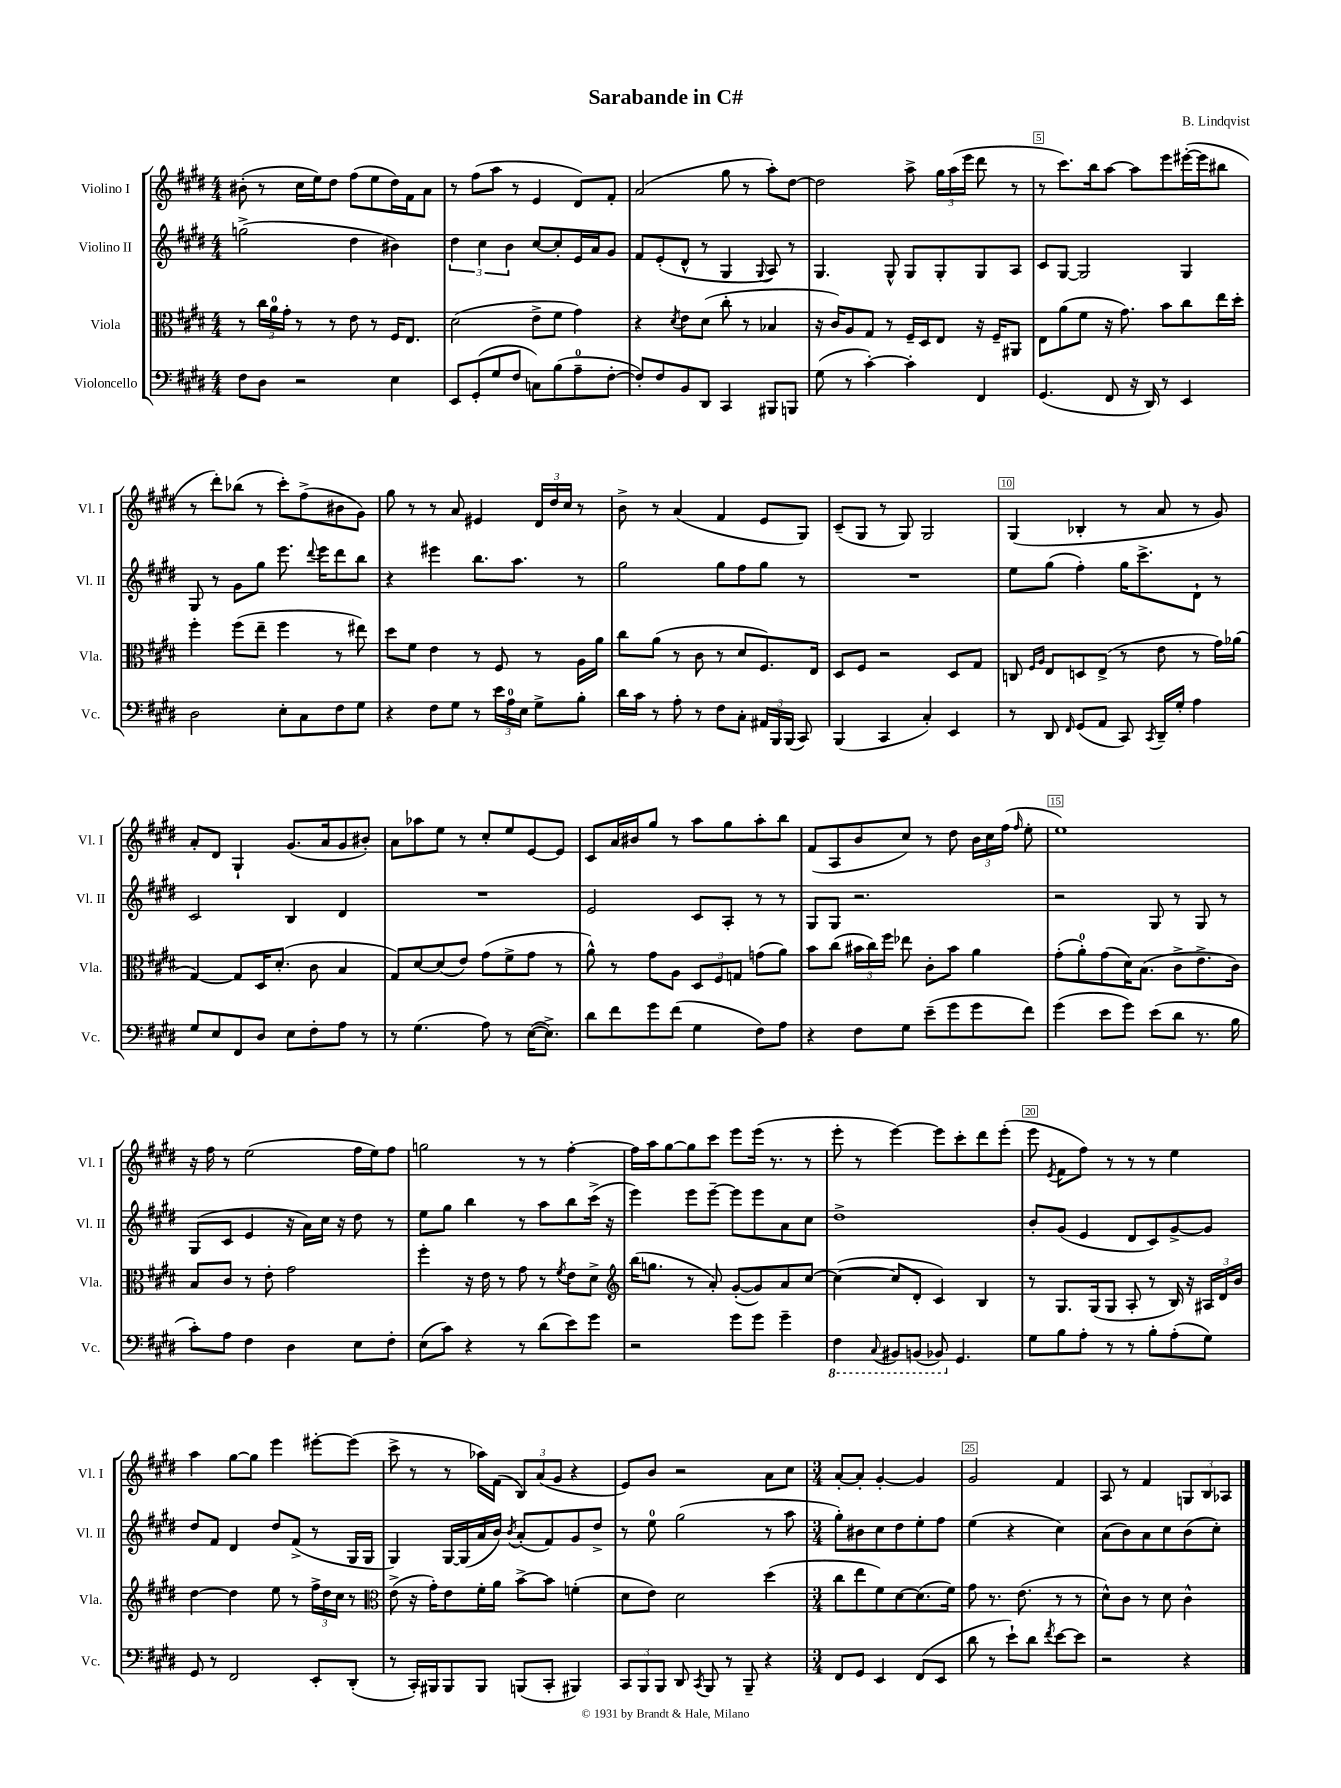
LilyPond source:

\header { title = "Sarabande in C#" composer = "B. Lindqvist" }
<<
\new StaffGroup <<
\new Staff = "s0" \with { instrumentName = "Violino I" shortInstrumentName = "Vl. I" } {
    \clef treble \key e \major \numericTimeSignature \time 4/4
    \autoBeamOff bis'8-.( r8 cis''16[ e''16) dis''8] fis''8[( e''8 dis''16) fis'16 a'8] |
    r8 fis''8[( a''8] r8 e'4 dis'8[) fis'8]-. |
    a'2( gis''8 r8 a''8[-.) dis''8]~ |
    dis''2 a''8-> \tuplet 3/2 { gis''16[ a''16( e'''16] } dis'''8 r8 |
    r8 cis'''8.[) b''16 a''8]~ a''8[ e'''8 eis'''16~-.( eis'''16 bis''8] |
    r8 dis'''8[-.) bes''8]( r8 cis'''8[-.) fis''8->( bis'8 gis'8]) |
    gis''8 r8 r8 a'8 eis'4 \tuplet 3/2 { dis'16[ dis''16 cis''16] } r8 |
    b'8-> r8 a'4( fis'4 e'8[ gis8]) |
    cis'8[--( gis8] r8 gis8) gis2 |
    gis4( bes4-. r8 a'8 r8 gis'8) |
    a'8[-. dis'8] gis4-! gis'8.[( a'16 gis'8 bis'8]-.) |
    a'8[ aes''8 e''8] r8 cis''8[-. e''8 e'8~ e'8] |
    cis'8[ a'16 bis'16 gis''8] r8 a''8[ gis''8 a''8-. b''8] |
    fis'8[( a8 b'8 cis''8]) r8 dis''8 \tuplet 3/2 { b'16[ cis''16 fis''16]( } \grace { fis''16 } e''8-. |
    e''1) |
    r16 fis''16 r8 e''2( fis''16[ e''16) fis''8] |
    g''2 r8 r8 fis''4~-. |
    fis''16[ a''16 gis''8~ gis''8 cis'''8] e'''8[ e'''16]( r8. r8 |
    e'''8-. r8 e'''4~) e'''8[ cis'''8-. dis'''8 e'''8]-.( |
    e'''8 \acciaccatura { e'8 } fis'8[ fis''8]) r8 r8 r8 e''4 |
    a''4 gis''8[~ gis''8] e'''4 eis'''8[~-. eis'''8]( |
    cis'''8-> r8 r8 aes''16[) fis'16]( \tuplet 3/2 { b8[) a'8( gis'8] } r4 |
    e'8[) b'8] r2 a'8[ cis''8] |
    \numericTimeSignature \time 3/4 a'8[~-. a'8]-. gis'4~-. gis'4 |
    gis'2 fis'4 |
    a8 r8 fis'4 \tuplet 3/2 { g8[ b8 aes8] } \bar "|." |
}
\new Staff = "s1" \with { instrumentName = "Violino II" shortInstrumentName = "Vl. II" } {
    \clef treble \key e \major \numericTimeSignature \time 4/4
    \autoBeamOff g''2->( dis''4 bis'4) |
    \tuplet 3/2 { dis''4 cis''4 b'4 } cis''8[~ cis''8-. e'16 a'16 gis'8] |
    fis'8[ e'8-.( dis'8]-^ r8 gis4 \appoggiatura { gis8 } a8) r8 |
    gis4. gis8-^ gis8[ gis8-. gis8 a8] |
    cis'8[ gis8]~ gis2 gis4 |
    gis8 r8 gis'8[ gis''8] e'''8. \appoggiatura { dis'''8 } e'''16[ dis'''8 b''8] |
    r4 eis'''4 b''8.[ a''8.] r8 |
    gis''2 gis''8[ fis''8 gis''8] r8 |
    R1 |
    e''8[ gis''8]( fis''4-.) gis''16[ cis'''8.-> dis'8]-! r8 |
    cis'2 b4 dis'4 |
    R1 |
    e'2 cis'8[ a8]-. r8 r8 |
    gis8[ gis8] r2. |
    r2 gis8 r8 gis8 r8 |
    gis8[( cis'8] e'4 r16 a'16[) cis''16] r16 dis''8 r8 |
    e''8[ gis''8] b''4 r8 a''8[ b''8 cis'''16]->( r16 |
    e'''4) e'''8[ e'''8]~-- e'''8[ e'''8 a'8 cis''8] |
    dis''1-> |
    b'8[-. gis'8]( e'4 dis'8[ cis'8) gis'8~-> gis'8] |
    dis''8[ fis'8] dis'4 dis''8[ fis'8]->( r8 gis16[ gis16] |
    gis4) gis16[~ gis16( a'16 b'16]) \acciaccatura { b'8 } a'8[-.( fis'8) gis'8 dis''8]-> |
    r8 e''8-0 gis''2( r8 a''8 |
    \numericTimeSignature \time 3/4 gis''8[-.) bis'8 cis''8 dis''8 e''8-. fis''8] |
    e''4( r4 cis''4) |
    a'8[( b'8) a'8 cis''8 b'8( cis''8]-.) \bar "|." |
}
\new Staff = "s2" \with { instrumentName = "Viola" shortInstrumentName = "Vla." } {
    \clef alto \key e \major \numericTimeSignature \time 4/4
    \autoBeamOff r8 \tuplet 3/2 { cis''16[ a'16-0 gis'16]-. } r8 r8 e'8 r8 fis16[ e8.] |
    dis'2( e'8[-> fis'8] gis'4) |
    r4 \acciaccatura { dis'8 } e'8[ dis'8]( cis''8-. r8 bes4 |
    r16 cis'16[) a8 gis8] r8 fis16[-- dis16 e8] r16 fis16[-- ais,8] |
    e8[ a'8( fis'8] r16 gis'8.) b'8[ cis''8 e''16 dis''16]-. |
    fis''4-. fis''8[( e''8]-- fis''4 r8 eis''8) |
    dis''8[ fis'8] e'4 r8 fis8 r8 a16[ a'16] |
    cis''8[ a'8]( r8 cis'8 r8 dis'8[ fis8.) e16] |
    dis8[ fis8] r2 dis8[ gis8] |
    c8 \grace { fis16[ a16] } e8[ d8 e8]->( r8 e'8 r8 gis'16[) aes'16]( |
    gis4~) gis8[ dis16 dis'8.]-.( cis'8 b4 |
    gis8[) dis'8~ dis'8( e'8]) gis'8[( fis'8-> gis'8] r8 |
    a'8-^) r8 gis'8[ a8] \tuplet 3/2 { dis8[ fis8 g8] } g'8[( a'8]) |
    b'8[ cis''8]( \tuplet 3/2 { bis'16[ cis''16) fis''16] } ees''8 cis'8[-. bis'8] a'4 |
    gis'8[-.( a'8-0-.) gis'8( dis'16) b8.]( cis'8[-> e'8.-> cis'16]) |
    b8[ cis'8] r8 e'8-. gis'2 |
    fis''4-. r16 e'16 r8 gis'8 r8 \acciaccatura { fis'8 } e'8[ dis'8]-> |
    \clef treble b''16[( g''8.] r8 a'8-.) gis'8[~-.( gis'8) a'8 cis''8]~ |
    cis''4~( cis''8[ dis'8]-. cis'4) b4 |
    r8 gis8.[ gis16( gis8] a8-. r8 b16) r16 \tuplet 3/2 { ais16[ dis'16 b'16] } |
    dis''4~ dis''4 e''8 r8 \tuplet 3/2 { fis''16[-> dis''16 cis''16] } r8 |
    \clef alto e'8->( r16 gis'16[-.) e'8 fis'16-. a'16] b'8[~-> b'8] f'4-.( |
    dis'8[ e'8]) dis'2 dis''4( |
    \numericTimeSignature \time 3/4 cis''8[ e''8 fis'8) dis'8~ dis'8.( fis'16]) |
    gis'8 r8. e'8.( r8 r8 |
    dis'8[-^) cis'8] r8 dis'8 cis'4-^ \bar "|." |
}
\new Staff = "s3" \with { instrumentName = "Violoncello" shortInstrumentName = "Vc." } {
    \clef bass \key e \major \numericTimeSignature \time 4/4
    \autoBeamOff fis8[ dis8] r2 e4 |
    e,8[ gis,8-.( gis8 fis8] c8[) b8( a8-0-- fis8]~-. |
    fis8[-.) fis8 b,8 dis,8] cis,4 bis,,8[ b,,8] |
    gis8( r8 cis'4~-.) cis'4-. fis,4 |
    gis,4.( fis,8 r16 dis,16) r8 e,4 |
    dis2 e8[-. cis8 fis8 gis8] |
    r4 fis8[ gis8] r8 \tuplet 3/2 { e'16[ a16-0 e16] } gis8[-> b8]-. |
    dis'16[ cis'16] r8 a8-. r8 fis8[ cis8]-. \tuplet 3/2 { ais,16[ b,,16 b,,16]( } cis,8) |
    b,,4( cis,4 cis4-.) e,4 |
    r8 dis,8 \grace { fis,16 } gis,8[( a,8] cis,8) \acciaccatura { cis,8 } dis,16[-- gis16]-. a4 |
    gis8[ e8 fis,8 dis8] e8[ fis8-. a8] r8 |
    r8 gis4.( a8) r8 e16[~( e8.]->) |
    dis'8[ fis'8 gis'8 fis'8]( gis4 fis8[) a8] |
    r4 fis8[ gis8] e'8[--( gis'8 gis'8 fis'8]) |
    gis'4( e'8[ gis'8]) e'8[( dis'8] r8. b16 |
    cis'8[-.) a8] fis4 dis4 e8[ fis8]-. |
    e8[( cis'8]) r4 r8 dis'8[( e'8) gis'8] |
    r2 gis'8[ gis'8] gis'4-- |
    \ottava #-1 fis,4 \appoggiatura { cis,8 } bis,,8[ b,,8]( bes,,8) \ottava #0 gis,4. |
    gis8[ b8 a8]-. r8 r8 b8[-. a8-.( gis8]) |
    gis,8 r8 fis,2 e,8[-. dis,8]-.( |
    r8 cis,16[-.) bis,,16 bis,,8 bis,,8] b,,8[( cis,8]-. bis,,4) |
    \tuplet 3/2 { cis,8[ b,,8 b,,8] } dis,8 \acciaccatura { cis,8 } b,,8 r8 b,,8-- r4 |
    \numericTimeSignature \time 3/4 fis,8[ gis,8] e,4 fis,8[( e,8] |
    dis'8 r8 e'8[-!) dis'8] \acciaccatura { fis'8 } e'8[~ e'8] |
    r2 r4 \bar "|." |
}
>>
>>
\layout { \context { \Score \override BarNumber.break-visibility = ##(#f #t #t) barNumberVisibility = #(every-nth-bar-number-visible 5) \override BarNumber.stencil = #(make-stencil-boxer 0.1 0.3 ly:text-interface::print) } }
